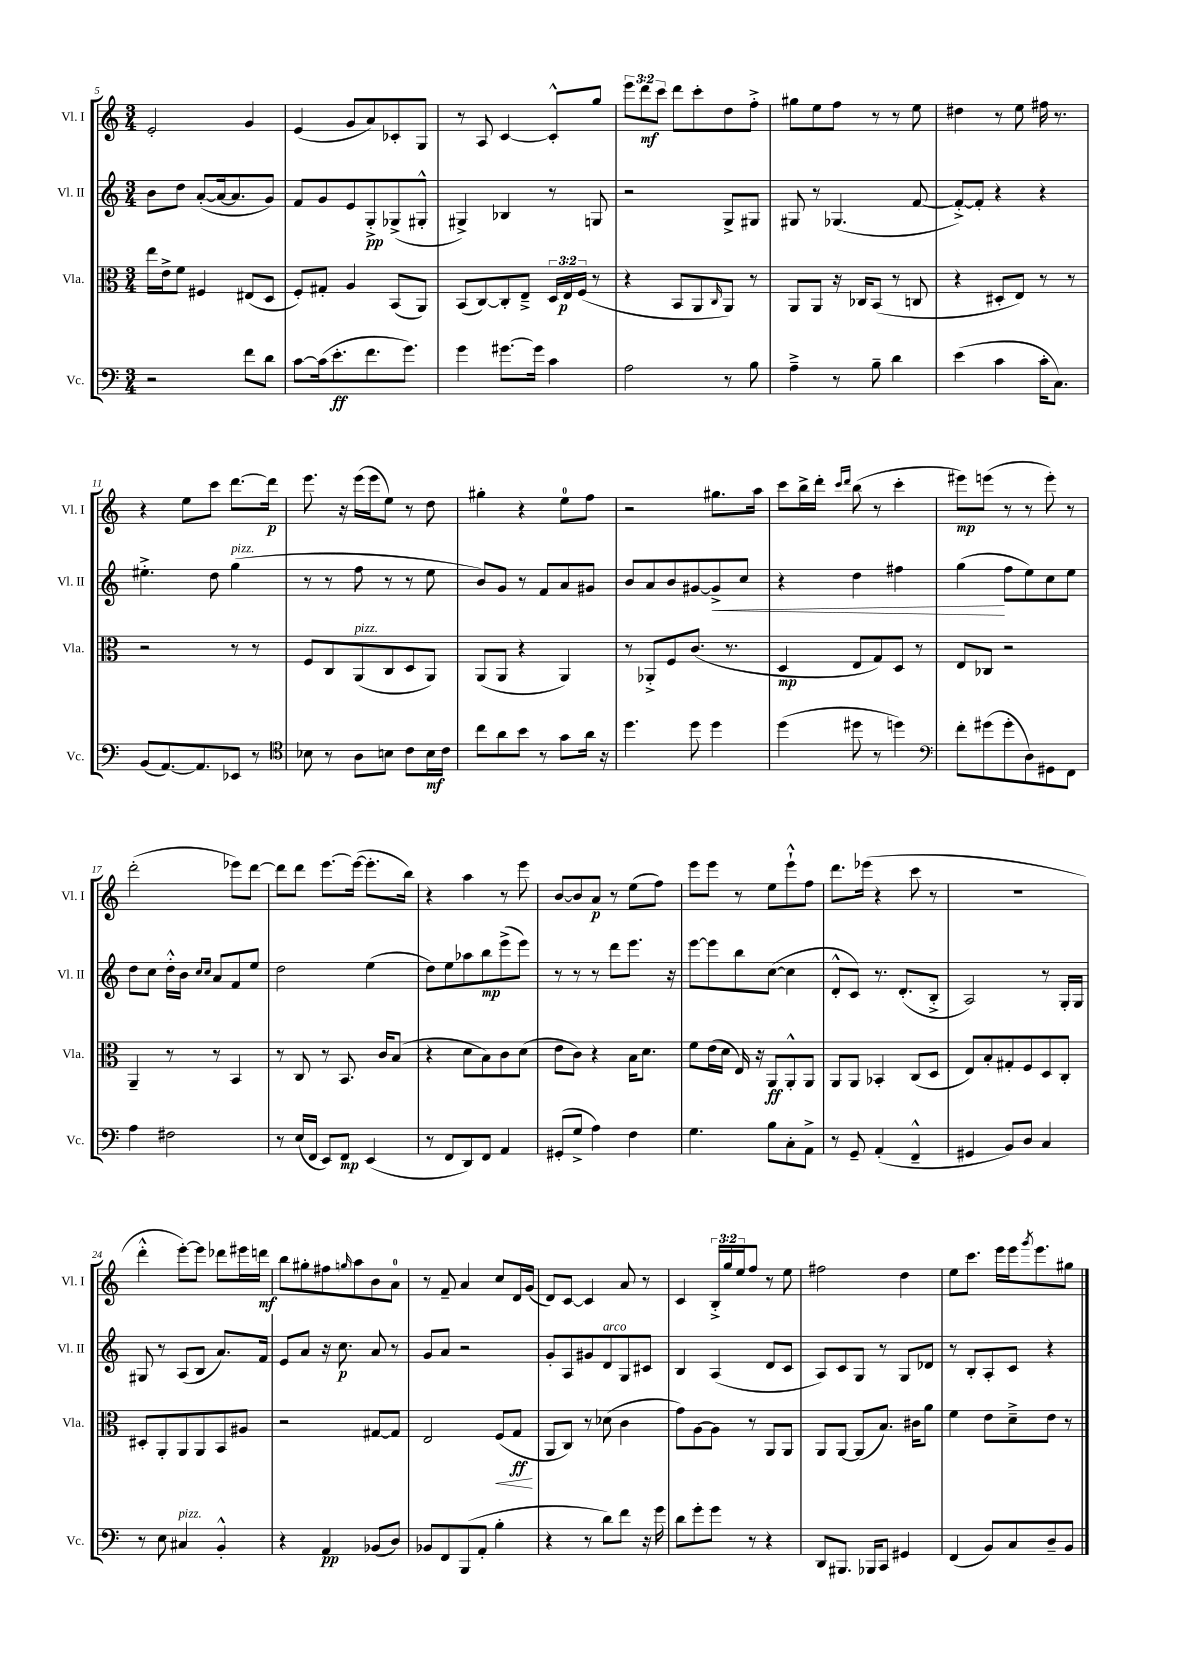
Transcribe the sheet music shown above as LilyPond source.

<<
\new StaffGroup <<
\new Staff = "s0" \with { instrumentName = "Vl. I" shortInstrumentName = "Vl. I" } {
    \clef treble \key c \major \numericTimeSignature \time 3/4 \override Staff.TupletNumber.text = #tuplet-number::calc-fraction-text
    e'2-. g'4 |
    e'4( g'8 a'8) ces'8-. g8 |
    r8 a8 c'4~ c'8-.-^ g''8 |
    \tuplet 3/2 { e'''8 d'''8\mf c'''8 } d'''8 c'''8-. d''8 f''8-.-> |
    gis''8 e''8 f''8 r8 r8 e''8 |
    dis''4 r8 e''8 fis''16 r8. |
    r4 e''8 c'''8 d'''8.~ d'''16\p |
    e'''8. r16 e'''16( e'''16 e''8) r8 d''8 |
    gis''4-. r4 e''8-0 f''8 |
    r2 gis''8. a''16 |
    c'''8 b''16-> d'''16-. \grace { c'''16 d'''16 } b''8( r8 c'''4-. |
    eis'''8\mp) e'''8( r8 r8 e'''8-.) r8 |
    d'''2-.( ees'''8) d'''8~ |
    d'''8 d'''8 e'''8.~ e'''16~( e'''8.-. b''16) |
    r4 a''4 r8 e'''8 |
    b'8~ b'8 a'8\p r8 e''8( f''8) |
    e'''8 e'''8 r8 e''8 e'''8-!-^ f''8 |
    d'''8. ees'''16( r4 c'''8 r8 |
    R2. |
    d'''4-.-^ e'''8~-.) e'''8 des'''8 eis'''16 d'''16\mf |
    b''8 gis''8-. fis''8 \grace { g''16 } a''8 b'8 a'8-0 |
    r8 f'8-- a'4 c''8 d'16 g'16( |
    d'8) c'8~ c'4 a'8 r8 |
    c'4 \tuplet 3/2 { b16-.-> g''16 e''16 } f''8 r8 e''8 |
    fis''2 d''4 |
    e''8 c'''8. e'''16 e'''16 \acciaccatura { g'''8 } e'''8. gis''8 \bar "|." |
}
\new Staff = "s1" \with { instrumentName = "Vl. II" shortInstrumentName = "Vl. II" } {
    \clef treble \key c \major \numericTimeSignature \time 3/4
    b'8 d''8 a'8~-.( a'16~ a'8. g'8) |
    f'8 g'8 e'8 g8-.->\pp ges8->( gis8-.-^ |
    gis4->) bes4 r8 g8 |
    r2 g8-> gis8 |
    gis8 r8 ges4.( f'8~ |
    f'8~-.->) f'8-. r4 r4 |
    eis''4.-.-> d''8 g''4^\markup { \italic "pizz." }( |
    r8 r8 f''8 r8 r8 e''8 |
    b'8) g'8 r8 f'8 a'8 gis'8 |
    b'8 a'8 b'8 gis'8~ gis'8->\< c''8 |
    r4 d''4 fis''4 |
    g''4\!( f''8 e''8) c''8 e''8 |
    d''8 c''8 d''16-.-^ b'16 \grace { c''16 c''16 } a'8 f'8 e''8 |
    d''2 e''4( |
    d''8) e''8 aes''8 b''8\mp e'''8->( e'''8) |
    r8 r8 r8 d'''8 e'''8. r16 |
    e'''8~ e'''8 b''8 c''8~( c''4 |
    d'8-.-^ c'8) r8. d'8.-.( b8-.-> |
    a2) r8 g16-. g16 |
    gis8 r8 a8( b8 a'8.) f'16 |
    e'8 a'8 r16 c''8.\p a'8 r8 |
    g'8 a'8 r2 |
    g'8-. a8 gis'8 d'8^\markup { \italic "arco" } g8 cis'8 |
    b4 a4( d'8 c'8 |
    a8) c'8 g8 r8 g8 des'8 |
    r8 b8-. a8-. c'8 r4 \bar "|." |
}
\new Staff = "s2" \with { instrumentName = "Vla." shortInstrumentName = "Vla." } {
    \clef alto \key c \major \numericTimeSignature \time 3/4 \override Staff.TupletNumber.text = #tuplet-number::calc-fraction-text
    e''16 e'16-> f'8 fis4 eis8( d8 |
    f8-.) gis8-. a4 b,8( a,8) |
    b,8( c8~) c8-. e8---> \tuplet 3/2 { d16 e16\p f16( } r8 |
    r4 b,8 a,8 \grace { c16 } a,8) r8 |
    a,8 a,8 r16 ces16 b,8( r8 c8 |
    r4 dis8-. e8) r8 r8 |
    r2 r8 r8 |
    f8 c8 a,8^\markup { \italic "pizz." }( c8 d8 a,8) |
    a,8( a,8 r4 a,4) |
    r8 aes,8-.-> f8 c'8.( r8. |
    d4\mp e8 g8) d8 r8 |
    e8 ces8 r2 |
    a,4-- r8 r8 b,4 |
    r8 c8 r8 b,8. c'16 b8( |
    r4 d'8 b8) c'8 d'8( |
    e'8 c'8) r4 b16 d'8. |
    f'8 e'16( d'16 e16) r16 a,8\ff a,8-.-^ a,8 |
    a,8 a,8 bes,4-. c8( d8 |
    e8) b8-. gis8-. f8 d8 c8-. |
    dis8-. a,8-. a,8 a,8 b,8 ais8 |
    r2 gis8~ gis8 |
    e2 f8\<( g8\ff\! |
    a,8 c8) r8 des'8( c'4 |
    g'8) a8~ a8 r8 a,8 a,8 |
    a,8 a,8~ a,8( b8.) cis'16 a'8 |
    f'4 e'8 d'8---> e'8 r8 \bar "|." |
}
\new Staff = "s3" \with { instrumentName = "Vc." shortInstrumentName = "Vc." } {
    \clef bass \key c \major \numericTimeSignature \time 3/4
    r2 f'8 d'8 |
    c'8~ c'16( e'8.-.\ff f'8. g'8.) |
    g'4 gis'8.~ gis'16 c'4 |
    a2 r8 b8 |
    a4---> r8 b8-- d'4 |
    e'4( c'4 c'16-. c8.) |
    b,8( a,8.~) a,8. ees,8 r8 |
    \clef tenor bes8 r8 a8 b8 c'8 b16\mf c'16 |
    c''8 a'8 b'8 r8 g'8 a'16 r16 |
    d''4. d''8 d''4 |
    d''4( dis''8 r8 d''4) |
    \clef bass f'8-. gis'8( gis'8-. d8) gis,8 f,8 |
    a4 fis2 |
    r8 e16( f,16 e,8) f,8\mp e,4( |
    r8 f,8 d,8) f,8 a,4 |
    gis,8-.( g8-> a4) f4 |
    g4. b8 c8-. a,8-> |
    r8 g,8-- a,4-.( f,4---^ |
    gis,4 b,8) d8 c4 |
    r8 e8 cis4^\markup { \italic "pizz." } b,4-.-^ |
    r4 a,4\pp bes,8( d8) |
    bes,8 f,8 b,,8( a,8-. b4-. |
    r4 r8 d'8) f'8 r16 g'16 |
    d'8 g'8-. g'8 r8 r4 |
    d,8 bis,,8. bes,,16 c,8 gis,4 |
    f,4( b,8) c8 d8-- b,8 \bar "|." |
}
>>
>>
\layout { \context { \Score currentBarNumber = #5 } }
